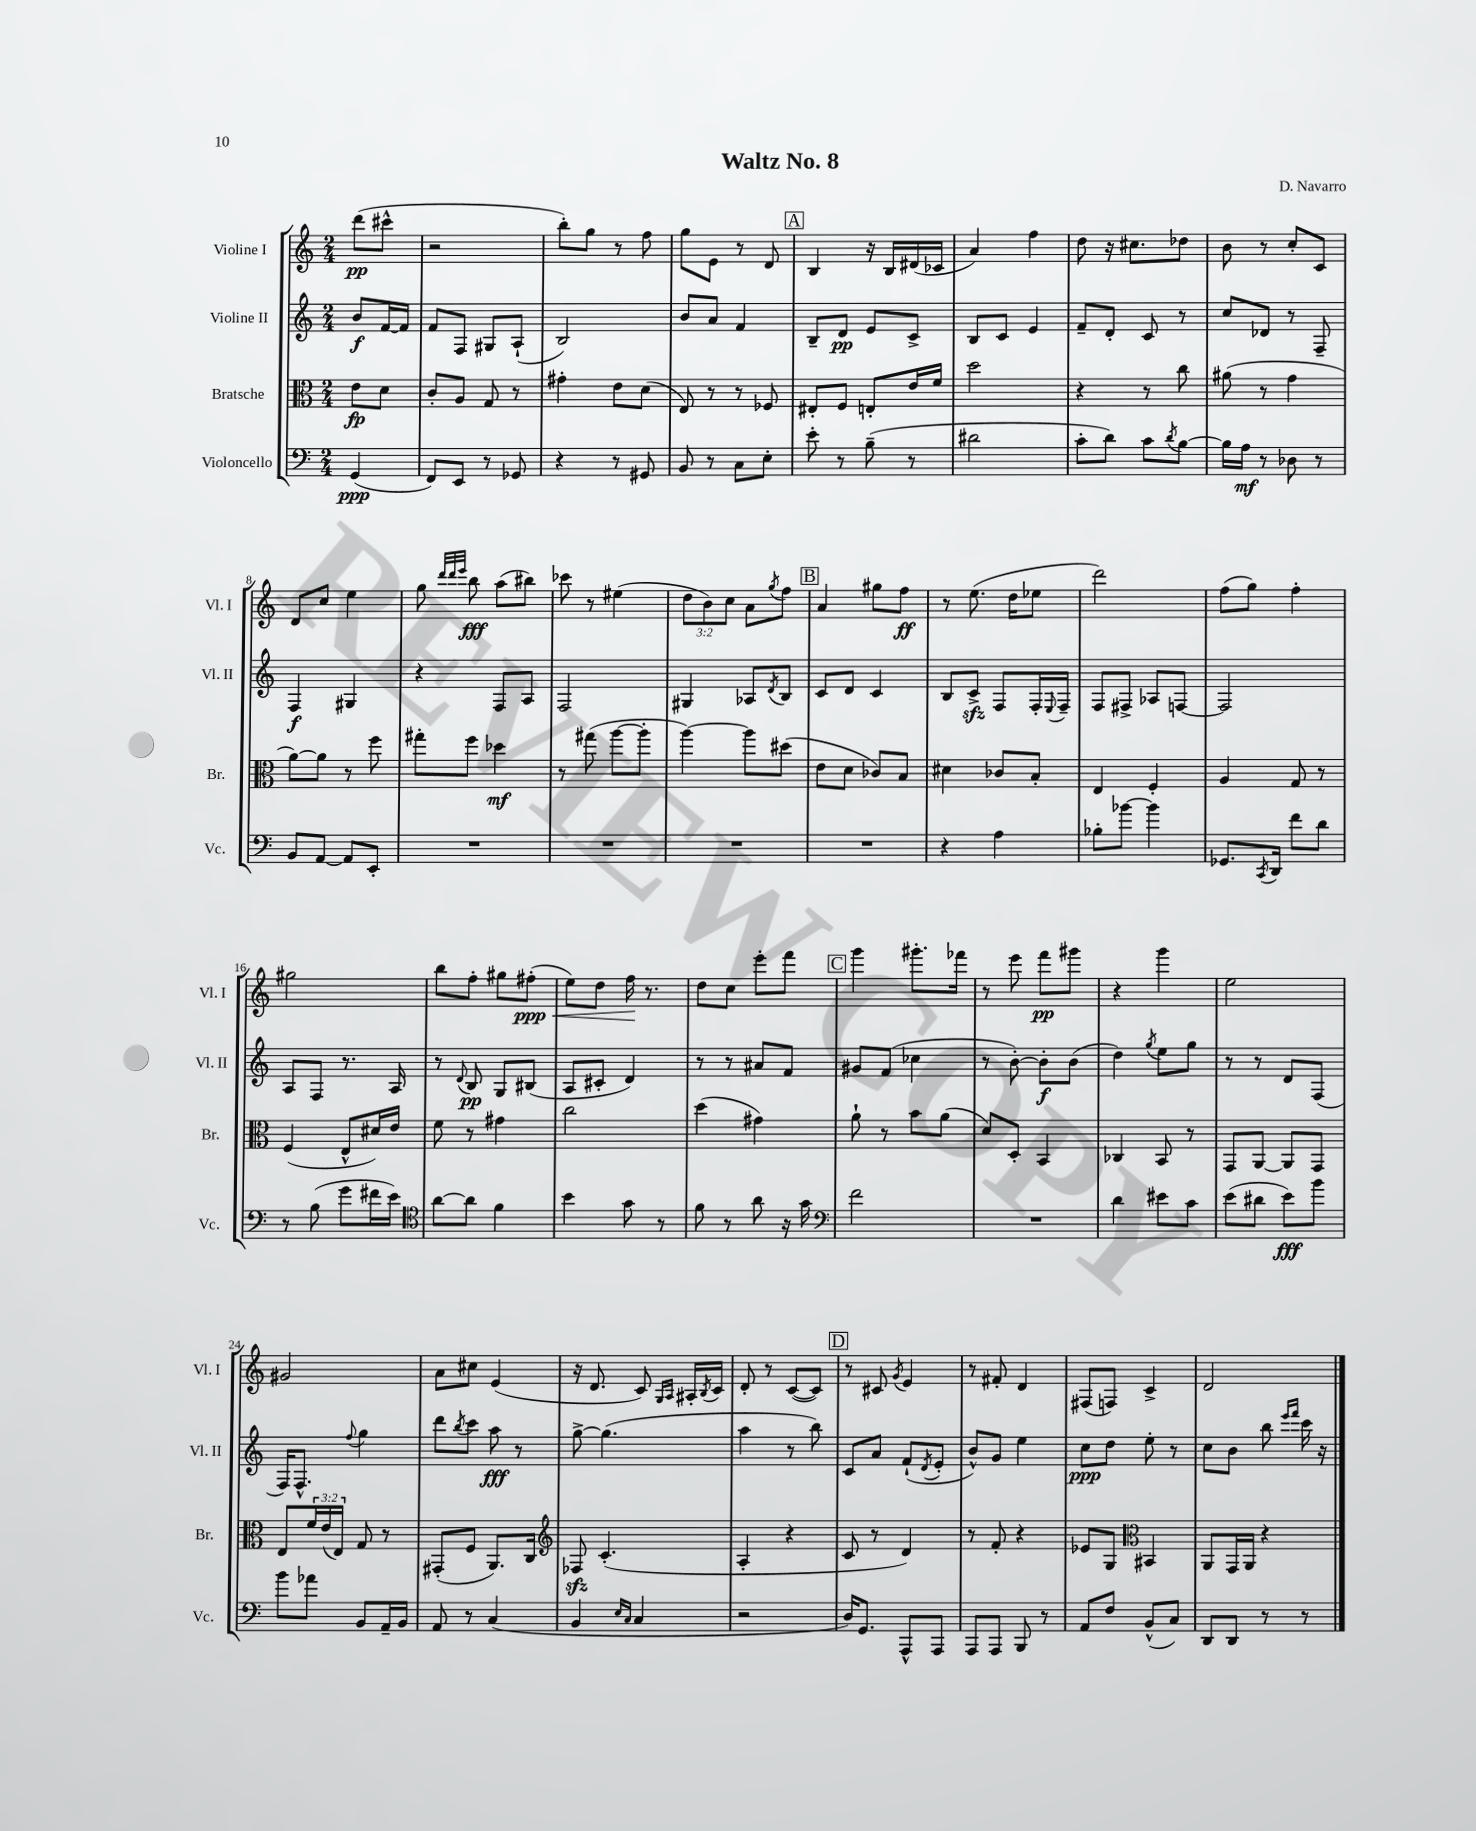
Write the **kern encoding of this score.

**kern	**dynam	**kern	**dynam	**kern	**dynam	**kern	**dynam
*part4	*part4	*part3	*part3	*part2	*part2	*part1	*part1
*staff4	*staff4	*staff3	*staff3	*staff2	*staff2	*staff1	*staff1
*I"Violoncello	*	*I"Bratsche	*	*I"Violine II	*	*I"Violine I	*
*I'Vc.	*	*I'Br.	*	*I'Vl. II	*	*I'Vl. I	*
*clefF4	*	*clefC3	*	*clefG2	*	*clefG2	*
*k[]	*	*k[]	*	*k[]	*	*k[]	*
*M2/4	*	*M2/4	*	*M2/4	*	*M2/4	*
=	=	=	=	=	=	=	=
(4GG/	ppp	8e\L	fp	8b/L	f	(8ddd\L	pp
.	.	8d\J	.	[16f/L	.	8ccc#X^^\J	.
.	.	.	.	16f/JJ]	.	.	.
=1	=1	=1	=1	=1	=1	=1	=1
8FF/L)	.	8c'/L	.	8f/L	.	2r	.
8EE/J	.	8A/J	.	8F/J	.	.	.
8r	.	8G/	.	8G#X/L	.	.	.
8GG-X/	.	8r	.	(8A`/J	.	.	.
=2	=2	=2	=2	=2	=2	=2	=2
4r	.	4g#X'\	.	2B/)	.	8bb'\L)	.
.	.	.	.	.	.	8gg\J	.
8r	.	8e\L	.	.	.	8r	.
8GG#X/	.	(8d\J	.	.	.	8ff\	.
=3	=3	=3	=3	=3	=3	=3	=3
8BB/	.	8E/)	.	8b/L	.	8gg\L	.
8r	.	8r	.	8a/J	.	8e\J	.
8C\L	.	8r	.	4f/	.	8r	.
8E'\J	.	8F-X/	.	.	.	8d/	.
!!LO:REH:place=s1:t=A
=4	=4	=4	=4	=4	=4	=4	=4
8e'\	.	8E#X'/L	.	8B~/L	.	4B/	.
8r	.	8F/J	.	8d/J	pp	.	.
(8B~\	.	8En'/L	.	8e/L	.	16r	.
.	.	.	.	.	.	16B/LL	.
8r	.	16e/L	.	8c^/J	.	(16d#X/	.
.	.	16f/JJ	.	.	.	16c-X/JJ	.
=5	=5	=5	=5	=5	=5	=5	=5
2d#X\	.	2dd\	.	8B/L	.	4a/)	.
.	.	.	.	8c/J	.	.	.
.	.	.	.	4e/	.	4ff\	.
=6	=6	=6	=6	=6	=6	=6	=6
8c'\L	.	4r	.	8f~/L	.	8dd\	.
8d\J)	.	.	.	8d'/J	.	16r	.
.	.	.	.	.	.	8.cc#X\L	.
8c\L	.	8r	.	8c/	.	.	.
8qd/	.	.	.	.	.	.	.
[8B\J	.	8cc\	.	8r	.	8dd-X\J	.
=7	=7	=7	=7	=7	=7	=7	=7
16B\LL]	.	(8a#X\	.	8cc/L	.	8b\	.
16A\JJ	mf	.	.	.	.	.	.
8r	.	8r	.	8d-X/J	.	8r	.
8D-X\	.	4g\	.	8r	.	8cc'/L	.
8r	.	.	.	8F~/	.	8c/J	.
!!LO:LB:g=z
=8	=8	=8	=8	=8	=8	=8	=8
8BB/L	.	[8a\L)	.	4F/	f	8d/L	.
[8AA/J	.	8a\J]	.	.	.	8cc/J	.
8AA/L]	.	8r	.	4G#X/	.	4ee\	.
8EE'/J	.	8ff\	.	.	.	.	.
=9	=9	=9	=9	=9	=9	=9	=9
2r	.	8gg#X'\L	.	4r	.	8gg\	.
.	.	.	.	.	.	32qqddd/LLL	.
.	.	.	.	.	.	32qqddd/	.
.	.	.	.	.	.	32qqeee/JJJ	.
.	.	8ff\J	.	.	.	8bb\	fff
.	.	4dd-X\	mf	8F/L	.	(8aa\L	.
.	.	.	.	8A/J	.	8bb#X\J)	.
=10	=10	=10	=10	=10	=10	=10	=10
2r	.	8r	.	2F/	.	8ccc-X\	.
.	.	(8gg#X\	.	.	.	8r	.
.	.	[8aa\L	.	.	.	(4ee#X\	.
.	.	8aa'\J]	.	.	.	.	.
=11	=11	=11	=11	=11	=11	=11	=11
2r	.	[4aa\)	.	4G#X/	.	12dd\L	.
.	.	.	.	.	.	12b\)	.
.	.	.	.	.	.	12cc\J	.
.	.	8aa\L]	.	8A-X/L	.	8a\L	.
.	.	.	.	8qd/	.	8qgg/	.
.	.	(8dd#X\J	.	8B/J	.	8ff\J	.
!!LO:REH:place=s1:t=B
=12	=12	=12	=12	=12	=12	=12	=12
2r	.	8e\L	.	8c/L	.	4a/	.
.	.	8d\J	.	8d/J	.	.	.
.	.	8c-X/L)	.	4c/	.	8gg#X\L	.
.	.	8B/J	.	.	.	8ff\J	ff
=13	=13	=13	=13	=13	=13	=13	=13
4r	.	4d#X\	.	8B/L	.	8r	.
.	.	.	.	8czz^/J	.	(8.ee\	.
4A\	.	8c-X/L	.	8F/L	.	.	.
.	.	.	.	.	.	16dd\KL	.
.	.	8B'/J	.	16F'/L	.	8ee-X\J	.
.	.	.	.	8qqE/	.	.	.
.	.	.	.	16F~/JJ	.	.	.
=14	=14	=14	=14	=14	=14	=14	=14
8B-X'\L	.	4E/	.	8F/L	.	2ddd\)	.
[8b-X\J	.	.	.	8F#X^/J	.	.	.
4b-\]	.	4F'/	.	8A-X/L	.	.	.
.	.	.	.	[8Fn/J	.	.	.
=15	=15	=15	=15	=15	=15	=15	=15
8.GG-X/L	.	4A/	.	2F/]	.	(8ff\L	.
.	.	.	.	.	.	8gg\J)	.
8qCC/	.	.	.	.	.	.	.
16DD/Jk	.	.	.	.	.	.	.
8f\L	.	8G/	.	.	.	4ff'\	.
8d\J	.	8r	.	.	.	.	.
!!LO:LB:g=z
=16	=16	=16	=16	=16	=16	=16	=16
8r	.	(4F/	.	8A/L	.	2gg#X\	.
(8B\	.	.	.	8F/J	.	.	.
8g\L	.	8E^^/L	.	8.r	.	.	.
16f#X\L	.	16d#X/L)	.	.	.	.	.
16e\JJ)	.	16e/JJ	.	16A/	.	.	.
=17	=17	=17	=17	=17	=17	=17	=17
*clefC4	*	*	*	*	*	*	*
[8a\L	.	8f\	.	8r	.	8bb\L	.
.	.	.	.	8qqd/	.	.	.
8a\J]	.	8r	.	8B/	pp	8ff'\J	.
4f\	.	4g#X\	.	8G/L	.	8gg#X\L	.
!	!	!	!	!	!	!	!LO:HP:b
.	.	.	.	(8B#X/J	.	(8ff#X'\J	< ppp
=18	=18	=18	=18	=18	=18	=18	=18
4b\	.	2cc\	.	8A/L	.	8ee\L)	.
.	.	.	.	8c#X'/J	.	8dd\J	.
8g\	.	.	.	4d/)	.	16ff\	.
.	.	.	.	.	.	8.r	[
8r	.	.	.	.	.	.	.
=19	=19	=19	=19	=19	=19	=19	=19
8f\	.	(4dd\	.	8r	.	8dd\L	.
8r	.	.	.	8r	.	8cc\J	.
8a\	.	4g#X\)	.	8a#X/L	.	8eee'\L	.
16r	.	.	.	8f/J	.	8fff\J	.
16g\	.	.	.	.	.	.	.
!!LO:REH:place=s1:t=C
=20	=20	=20	=20	=20	=20	=20	=20
*clefF4	*	*	*	*	*	*	*
2f\	.	8a`\	.	8g#X/L	.	4ggg\	.
.	.	8r	.	(8f/J	.	.	.
.	.	8b\L	.	4cc-X\	.	8.ggg#X'\L	.
.	.	(8a\J	.	.	.	.	.
.	.	.	.	.	.	16fff-X\Jk	.
=21	=21	=21	=21	=21	=21	=21	=21
2r	.	8d/L)	.	8r	.	8r	.
.	.	8D'/J	.	[8b'\)	.	8eee\	.
.	.	4BB/	.	8b'\L]	f	8fff\L	pp
.	.	.	.	(8b\J	.	8ggg#X\J	.
=22	=22	=22	=22	=22	=22	=22	=22
4d\	.	4C-X/	.	4dd\)	.	4r	.
.	.	.	.	8qgg/	.	.	.
8e#X\L	.	8BB/	.	8ee\L	.	4ggg\	.
8c\J	.	8r	.	8gg\J	.	.	.
=23	=23	=23	=23	=23	=23	=23	=23
(8e\L	.	8GG/L	.	8r	.	2ee\	.
8d#X\J	.	[8AA/J	.	8r	.	.	.
8e\L)	fff	8AA/L]	.	8d/L	.	.	.
8b\J	.	8GG/J	.	(8F/J	.	.	.
!!LO:LB:g=z
=24	=24	=24	=24	=24	=24	=24	=24
8b\L	.	8E/L	.	16F/KL)	.	2g#X/	.
.	.	.	.	8.F^^/J	.	.	.
8a-X\J	.	24f/L	.	.	.	.	.
.	.	(24e/	.	.	.	.	.
.	.	24E/JJ)	.	.	.	.	.
.	.	.	.	8qqff/	.	.	.
8BB/L	.	8G/	.	4gg\	.	.	.
16AA~/L	.	8r	.	.	.	.	.
16BB/JJ	.	.	.	.	.	.	.
=25	=25	=25	=25	=25	=25	=25	=25
8AA/	.	(8GG#X'/L	.	8ddd\L	.	8a\L	.
.	.	.	.	8qbb/	.	.	.
8r	.	8F/J	.	8ccc\J	.	8cc#X\J	.
(4C/	.	8.AA/L)	.	8aa\	fff	(4e/	.
.	.	.	.	8r	.	.	.
.	.	16C/Jk	.	.	.	.	.
=26	=26	=26	=26	=26	=26	=26	=26
*	*	*clefG2	*	*	*	*	*
4BB/	.	8F-Xzz/	.	[8gg^\	.	16r	.
.	.	.	.	.	.	8.d/	.
.	.	(4.c'/	.	(4.gg\]	.	.	.
16qqE/LL	.	.	.	.	.	.	.
16qqC/JJ	.	.	.	.	.	.	.
4C/	.	.	.	.	.	8c/)	.
.	.	.	.	.	.	16qqG/LL	.
.	.	.	.	.	.	16qqA/JJ	.
.	.	.	.	.	.	16A#X'/LL	.
.	.	.	.	.	.	8qB/	.
.	.	.	.	.	.	16c/JJ	.
=27	=27	=27	=27	=27	=27	=27	=27
2r	.	4A'/	.	4aa\	.	8d'/	.
.	.	.	.	.	.	8r	.
.	.	4r	.	8r	.	([8c/L	.
.	.	.	.	8bb\)	.	8c/J])	.
!!LO:REH:place=s1:t=D
=28	=28	=28	=28	=28	=28	=28	=28
16D/KL)	.	8c/	.	8c/L	.	8r	.
8.GG/J	.	.	.	.	.	.	.
.	.	8r	.	8a/J	.	8c#X/	.
.	.	.	.	.	.	8qg/	.
8AAA^^/L	.	4d/)	.	(8f`/L	.	4e/	.
.	.	.	.	8qd/	.	.	.
8AAA/J	.	.	.	8e'/J	.	.	.
=29	=29	=29	=29	=29	=29	=29	=29
8AAA/L	.	8r	.	8b^^/L)	.	8r	.
8AAA/J	.	8f'/	.	8g/J	.	8f#X'/	.
8BBB/	.	4r	.	4ee\	.	4d/	.
8r	.	.	.	.	.	.	.
=30	=30	=30	=30	=30	=30	=30	=30
8AA/L	.	8e-X/L	.	8cc\L	ppp	(8F#X/L	.
8F/J	.	8G/J	.	8dd\J	.	8Fn/J)	.
*	*	*clefC3	*	*	*	*	*
(8BB^^/L	.	4BB#X/	.	8ee'\	.	4c^/	.
8C/J)	.	.	.	8r	.	.	.
=31	=31	=31	=31	=31	=31	=31	=31
8DD/L	.	8AA/L	.	8cc\L	.	2d/	.
8DD/J	.	16GG/L	.	8b\J	.	.	.
.	.	16AA/JJ	.	.	.	.	.
8r	.	4r	.	8bb\	.	.	.
.	.	.	.	16qqeee/LL	.	.	.
.	.	.	.	16qqfff/JJ	.	.	.
8r	.	.	.	16ccc\	.	.	.
.	.	.	.	16r	.	.	.
==	==	==	==	==	==	==	==
*-	*-	*-	*-	*-	*-	*-	*-
